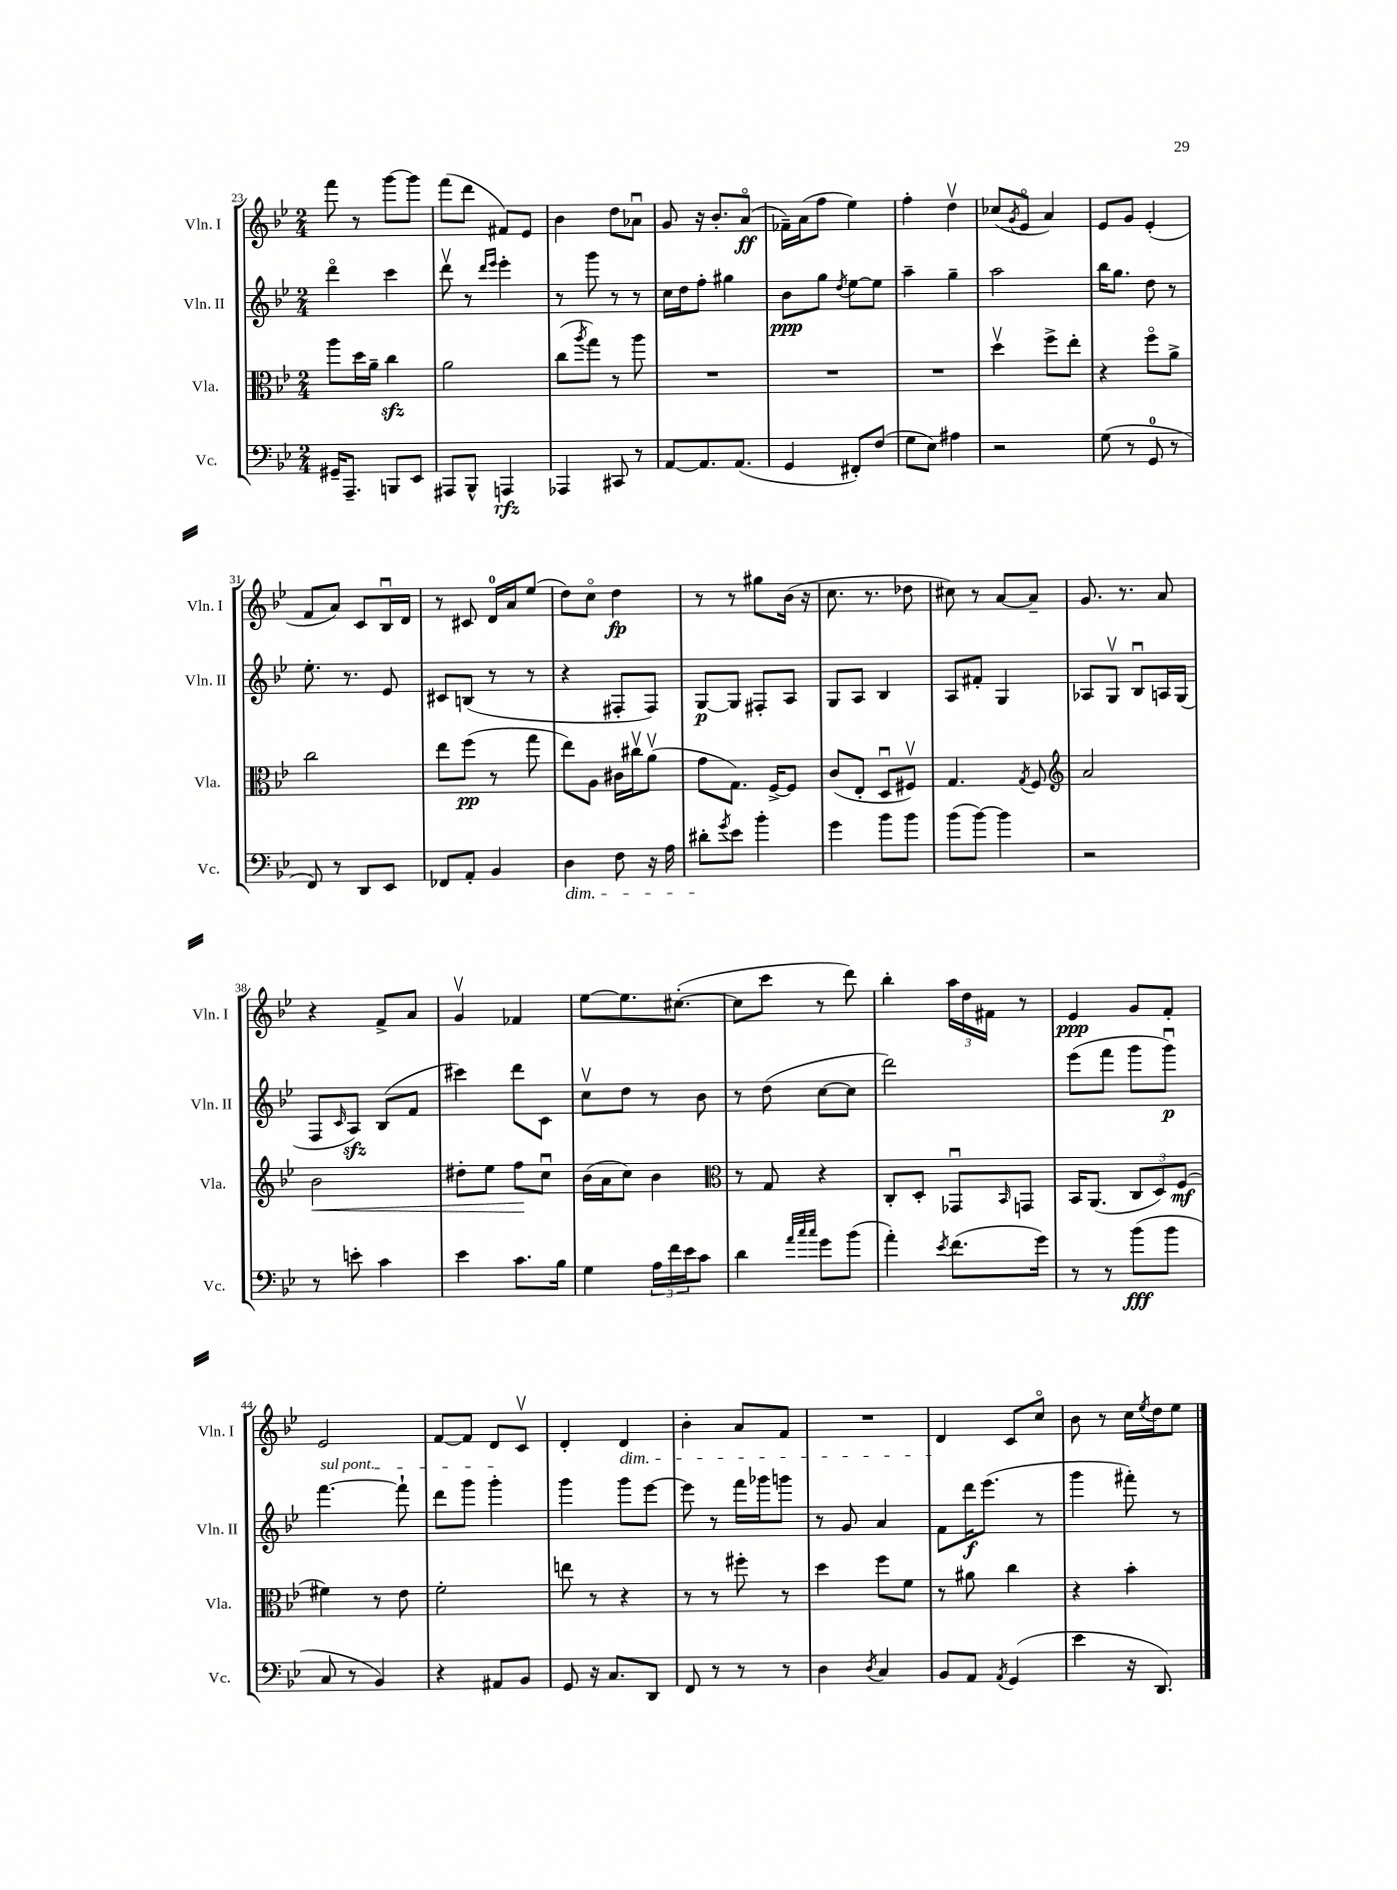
<<
\new StaffGroup <<
\new Staff = "s0" \with { instrumentName = "Vln. I" shortInstrumentName = "Vln. I" } {
    \clef treble \key bes \major \numericTimeSignature \time 2/4
    f'''8 r8 g'''8~ g'''8 |
    f'''8( d'''8 fis'8) ees'8 |
    bes'4 d''8 aes'8\downbow |
    g'8 r16 bes'8.-. a'8\flageolet\ff( |
    fes'16--) a'16( f''8 ees''4) |
    f''4-. d''4\upbow |
    ces''8( \acciaccatura { g'8 } ees'8\flageolet a'4) |
    ees'8 g'8 ees'4-.( |
    f'8 a'8) c'8 bes16\downbow d'16 |
    r8 cis'8 d'16-0 a'16 ees''8( |
    d''8) c''8\flageolet d''4\fp |
    r8 r8 gis''8 bes'16( r16 |
    c''8. r8. des''8 |
    cis''8) r8 a'8~ a'8-- |
    g'8. r8. a'8 |
    r4 f'8-> a'8 |
    g'4\upbow fes'4 |
    ees''8~ ees''8. cis''8.~-.( |
    cis''8 c'''8 r8 d'''8) |
    bes''4-. \tuplet 3/2 { a''16 d''16 fis'16 } r8 |
    ees'4\ppp g'8 f'8-. |
    ees'2 |
    f'8~ f'8 d'8 c'8\upbow |
    d'4-. d'4\dim |
    bes'4-. a'8 f'8 |
    R2 |
    d'4\! c'8 c''8\flageolet |
    bes'8 r8 c''16 \acciaccatura { ees''8 } d''16 ees''8 \bar "|." |
}
\new Staff = "s1" \with { instrumentName = "Vln. II" shortInstrumentName = "Vln. II" } {
    \clef treble \key bes \major \numericTimeSignature \time 2/4
    d'''4\flageolet c'''4 |
    d'''8\upbow r8 \grace { d'''16 ees'''16 } ees'''4-. |
    r8 g'''8 r8 r8 |
    c''16 d''16 f''8-. gis''4 |
    bes'8\ppp g''8 \acciaccatura { d''8 } ees''8~ ees''8 |
    a''4-- g''4-- |
    a''2 |
    bes''16 g''8. d''8 r8 |
    ees''8.-. r8. ees'8 |
    cis'8 b8( r8 r8 |
    r4 fis8-. fis8) |
    g8~\p g8 fis8-. a8 |
    g8 a8 bes4 |
    a8 fis'8-. g4 |
    aes8 g8\upbow bes8\downbow a16 g16( |
    f8 \grace { c'16 } a8\sfz) bes8( f'8 |
    cis'''4) d'''8 c'8 |
    c''8\upbow d''8 r8 bes'8 |
    r8 d''8( c''8~ c''8 |
    d'''2) |
    ees'''8( f'''8 g'''8 g'''8\downbow\p) |
    \once \override TextSpanner.bound-details.left.text = \markup { \italic "sul pont." } f'''4.~\startTextSpan f'''8-! |
    d'''8 g'''8 g'''4-.\stopTextSpan |
    g'''4 g'''8 ees'''8~ |
    ees'''8 r8 f'''16 ges'''16 g'''8 |
    r8 g'8 a'4 |
    f'8 d'''16\f ees'''8.( r8 |
    g'''4 fis'''8-.) r8 \bar "|." |
}
\new Staff = "s2" \with { instrumentName = "Vla." shortInstrumentName = "Vla." } {
    \clef alto \key bes \major \numericTimeSignature \time 2/4
    a''8 d''16 a'16-- c''4\sfz |
    a'2 |
    c''8( \acciaccatura { a''8 } g''8) r8 a''8 |
    R2 |
    R2 |
    R2 |
    d''4\upbow f''8-> ees''8-. |
    r4 f''8\flageolet a'8-> |
    c''2 |
    ees''8 f''8\pp( r8 g''8 |
    ees''8) a8 cis'16 cis''16\upbow a'8\upbow( |
    g'8 g8.) f16~-> f8 |
    c'8( ees8-. d8\downbow fis8\upbow) |
    g4. \acciaccatura { g8 } f8 |
    \clef treble a'2 |
    bes'2\< |
    dis''8-. ees''8 f''8\! c''8\downbow |
    bes'16( a'16 c''8) bes'4 |
    \clef alto r8 g8 r4 |
    c8-. d8-. ges,8\downbow \grace { bes,16 } g,8 |
    bes,16 a,8.( \tuplet 3/2 { c8 d8) f8\mf( } |
    fis'4) r8 ees'8 |
    f'2-. |
    e''8 r8 r4 |
    r8 r8 fis''8-. r8 |
    d''4 f''8 f'8 |
    r8 ais'8 c''4 |
    r4 bes'4-. \bar "|." |
}
\new Staff = "s3" \with { instrumentName = "Vc." shortInstrumentName = "Vc." } {
    \clef bass \key bes \major \numericTimeSignature \time 2/4
    gis,16-- a,,8.-- b,,8 ees,8 |
    ais,,8 bes,,8-^ a,,4\rfz |
    aes,,4 cis,8 r8 |
    a,8~ a,8. a,8.( |
    g,4 fis,8-.) f8( |
    g8 ees8) ais4 |
    r2 |
    g8( r8 g,8-0 r8 |
    f,8) r8 d,8 ees,8 |
    fes,8 a,8-. bes,4 |
    d4\dim f8 r16 a16 |
    dis'8-.\! \acciaccatura { g'8 } ees'8 bes'4-. |
    g'4 bes'8 bes'8 |
    bes'8( bes'8~) bes'4 |
    r2 |
    r8 e'8-. c'4 |
    ees'4 c'8. bes16 |
    g4 \tuplet 3/2 { a16 f'16 ees'16 } c'8 |
    d'4 \grace { a'32 c''32 c''32 } g'8 bes'8( |
    a'4-.) \acciaccatura { ees'8 } f'8.( g'16) |
    r8 r8 bes'8\fff( bes'8 |
    c8 r8 bes,4) |
    r4 ais,8 bes,8 |
    g,8 r16 c8. d,8 |
    f,8 r8 r8 r8 |
    d4 \acciaccatura { d8 } c4 |
    bes,8 a,8 \acciaccatura { a,8 } g,4( |
    ees'4 r16 d,8.) \bar "|." |
}
>>
>>
\layout { \context { \Score currentBarNumber = #23 } }
